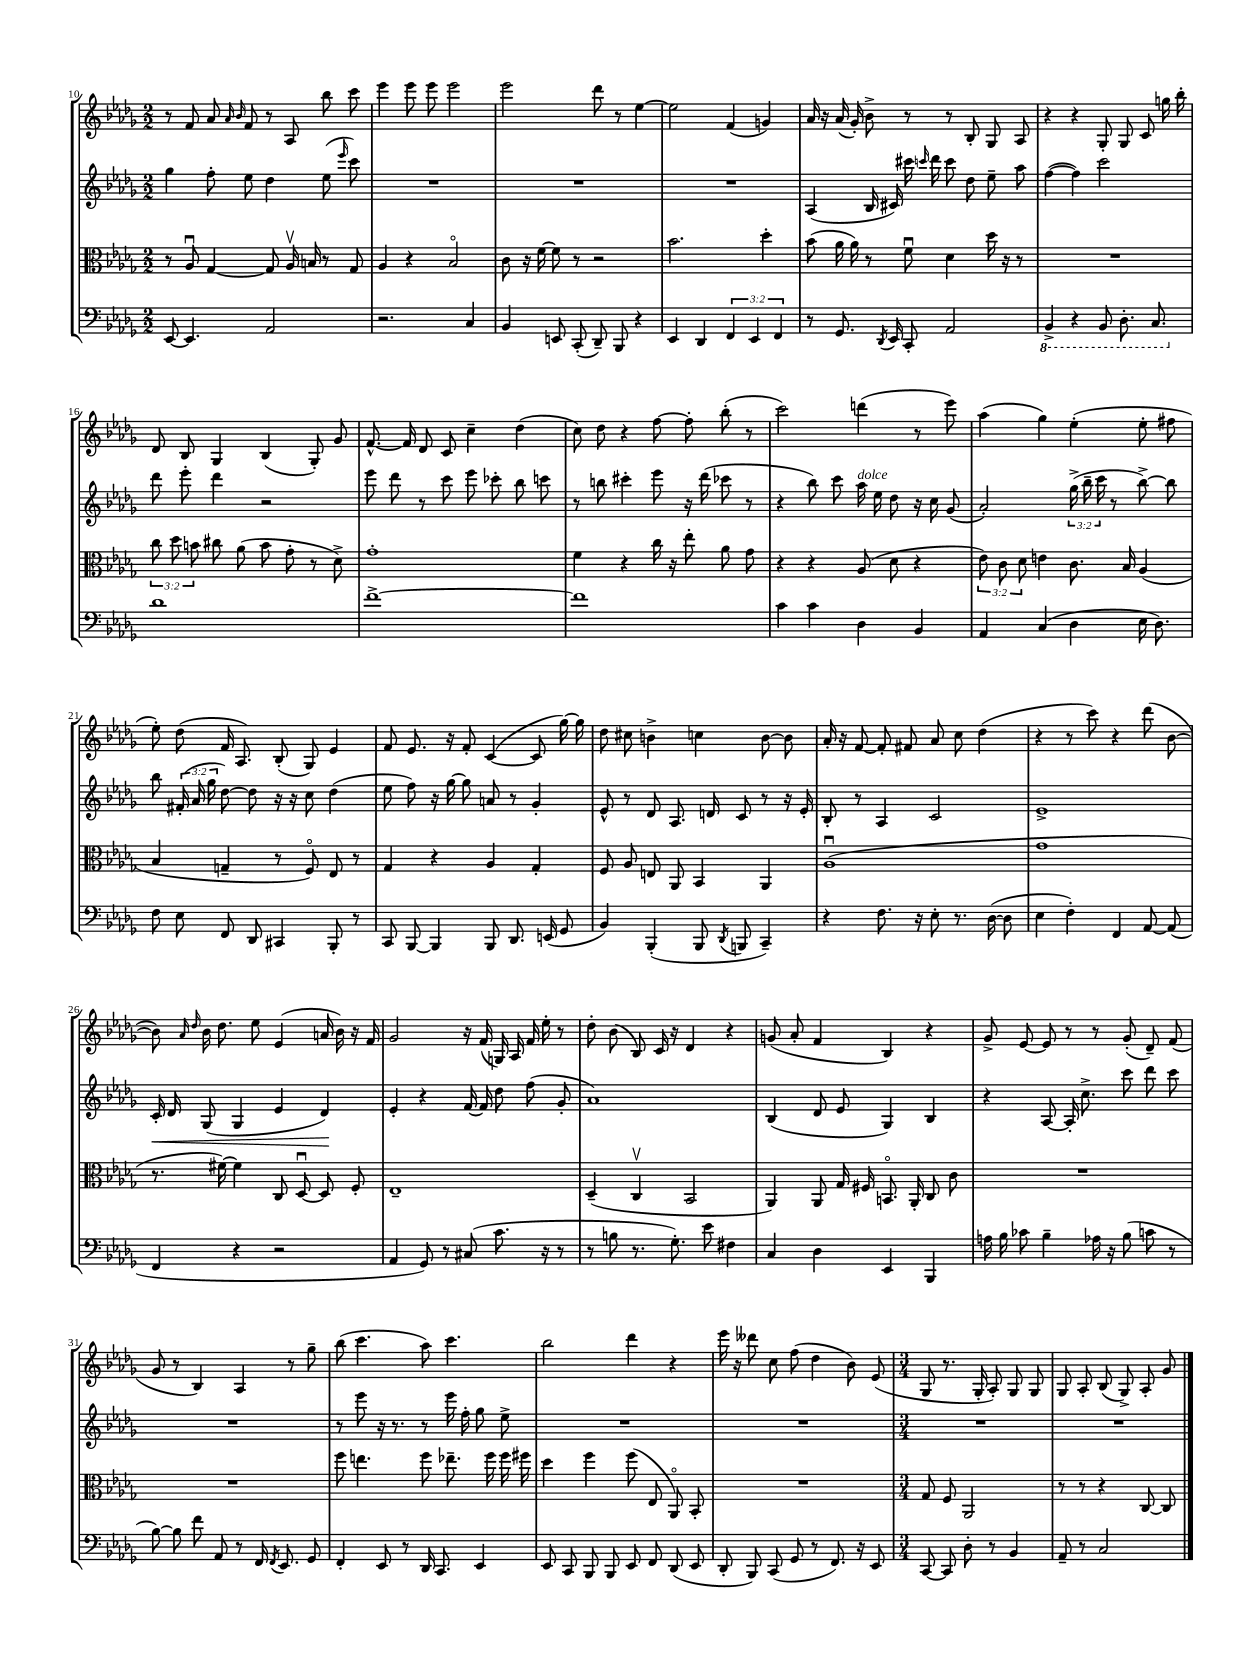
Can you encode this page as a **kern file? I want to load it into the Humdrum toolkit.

**kern	**kern	**kern	**kern
*staff4	*staff3	*staff2	*staff1
*clefF4	*clefC3	*clefG2	*clefG2
*k[b-e-a-d-g-]	*k[b-e-a-d-g-]	*k[b-e-a-d-g-]	*k[b-e-a-d-g-]
*M2/2	*M2/2	*M2/2	*M2/2
[8EE-/	8r	4gg-\	8r
4.EE-/]	8A-u/	.	8f/
.	[4G-/	8ff'\	8a-/
.	.	.	16qqa-/
.	.	.	16qqb-/
.	.	8ee-\	8f/
2AA-/	8G-/]	4dd-\	8r
.	16A-v/	.	8A-/
.	16B/	.	.
.	8r	(8ee-\	8bb-\
.	.	16qqeee-/	.
.	8G-/	8ccc\)	8ccc\
=	=	=	=
2.r	4A-/	1r	4eee-\
.	4r	.	8eee-\
.	.	.	8eee-\
.	2B-o/	.	2eee-\
4C/	.	.	.
=	=	=	=
4BB-/	8c\	1r	2eee-\
.	16r	.	.
.	[16f\	.	.
8EE/	8f\]	.	.
(8CC'/	8r	.	.
8DD-~/)	2r	.	8ddd-\
8BBB-/	.	.	8r
4r	.	.	[4ee-\
=	=	=	=
4EE-/	2.b-\	1r	2ee-\]
4DD-/	.	.	.
6FF/	.	.	(4f/
6EE-/	.	.	.
.	4dd-'\	.	4g/)
6FF/	.	.	.
=	=	=	=
8r	(8b-\	(4A-/	16a-/
.	.	.	16r
8.GG-/	16a-\	.	(16a-/
.	16a-\)	.	16g-'/)
.	8r	16B-/	8b-^\
8qDD-/	.	.	.
16EE-/	.	16c#/)	.
8CC'/	8fu\	16ccc#\	8r
.	.	16qqccc/	.
.	.	16ddd-\	.
2AA-/	4d-\	8ccc\	8r
.	.	8dd-\	8B-'/
.	16dd-\	8ee-~\	8G-/
.	16r	.	.
.	8r	8aa-\	8A-/
=	=	=	=
4BBB-^/	1r	([4ff\	4r
4r	.	4ff\])	4r
8BBB-/	.	2ccc\	8G-'/
8.DD-'\	.	.	8G-/
.	.	.	8c/
8.CC/	.	.	.
.	.	.	16gg\
.	.	.	16bb-'\
=	=	=	=
1d-	12cc\	8ddd-\	8d-/
.	12dd-\	.	.
.	.	8eee-'\	8B-/
.	12b\	.	.
.	8cc#\	4ddd-\	4G-/
.	(8a-\	.	.
.	8b\	2r	(4B-/
.	8g-'\	.	.
.	8r	.	8G-'/)
.	8d-^\)	.	8g-/
=	=	=	=
[1f^	1g-'	8eee-\	[8.f^^/
.	.	8ddd-\	.
.	.	.	16f/]
.	.	8r	8d-/
.	.	8ccc\	8c/
.	.	8eee-\	4cc~\
.	.	8ccc-'\	.
.	.	8bb-\	(4dd-\
.	.	8ccc\	.
=	=	=	=
1f]	4f\	8r	8cc\)
.	.	8bb\	8dd-\
.	4r	4ccc#'\	4r
.	16cc\	8eee-\	[8ff\
.	16r	.	.
.	8ee-'\	16r	8ff'\]
.	.	(16ddd-\	.
.	8a-\	8ccc-\	(8bb-'\
.	8g-\	8r	8r
=	=	=	=
4c\	4r	4r	2ccc\)
4c\	4r	8bb-\)	.
.	.	8ccc\	.
4D-\	(8A-/	16aa-\	(4ddd\
.	.	16ee-\	.
.	8d-\	8dd-\	.
4BB-/	4r	16r	8r
.	.	16cc\	.
.	.	(8g-/	8eee-\)
=	=	=	=
4AA-/	12e-\)	2a-'/)	(4aa-\
.	12c\	.	.
.	12d-\	.	.
(4C/	4e\	.	4gg-\)
4D-\	8.c\	(24gg-^\	(4ee-'\
.	.	24bb-~\	.
.	.	24ccc\	.
.	.	8r	.
.	16B-/	.	.
16E-\	(4A-/	[8bb-^\)	8ee-'\
8.D-\)	.	.	.
.	.	8bb-\]	8ff#\
=	=	=	=
8F\	4B-/	8bb-\	8ee-'\)
8E-\	.	(24f#'/	(8dd-\
.	.	24a-/	.
.	.	24gg-\	.
8FF/	4G~/	[8dd-\)	16f/
.	.	.	8.A-/)
8DD-/	.	8dd-\]	.
4CC#/	8r	16r	(8B-'/
.	.	16r	.
.	8Fo/)	8cc\	8G-/)
8BBB-'/	8E-/	(4dd-\	4e-/
8r	8r	.	.
=	=	=	=
8CC/	4G-/	8ee-\	8f/
[8BBB-/	.	8ff\)	8.e-/
4BBB-/]	4r	16r	.
.	.	[16gg-\	16r
.	.	8gg-\]	8f'/
8BBB-/	4A-/	8a/	([4c/
8.DD-/	.	8r	.
.	4G-'/	4g-'/	8c/]
(16EE/	.	.	.
8GG-/	.	.	[16gg-\)
.	.	.	16gg-\]
=	=	=	=
4BB-/)	8F/	8e-^^/	8dd-\
.	8A-/	8r	8cc#\
(4BBB-'/	8E/	8d-/	4b^\
.	8AA-/	8.A-/	.
8BBB-/	4BB-/	.	4cc\
.	.	16d/	.
8qDD-/	.	.	.
8BBB/	.	8c/	.
4CC~/)	4AA-/	8r	[8b\
.	.	16r	8b\]
.	.	16e-'/	.
=	=	=	=
4r	(1A-u	8B-'/	16a-'/
.	.	.	16r
.	.	8r	[8f/
8.F\	.	4A-/	8f'/]
.	.	.	8f#/
16r	.	.	.
8E-'\	.	2c/	8a-/
8.r	.	.	8cc\
.	.	.	(4dd-\
([16D-\	.	.	.
8D-\]	.	.	.
=	=	=	=
4E-\	1g-	1e-^	4r
4F'\)	.	.	8r
.	.	.	8ccc\)
4FF/	.	.	4r
[8AA-/	.	.	(8ddd-\
(8AA-/]	.	.	[8b-\
=	=	=	=
4FF/	8.r	16c'/	8b-\])
.	.	16d-/	.
.	.	.	16qqa-/
.	.	.	16qqdd-/
.	.	(8G-/	16b-\
.	[16f#\)	.	8.dd-\
4r	4f#\]	4G-/	.
.	.	.	8ee-\
2r	8C/	4e-/	(4e-/
.	[8D-u/	.	.
.	8D-/]	4d-/)	16a/
.	.	.	16b-\)
.	8F'/	.	16r
.	.	.	16f/
=	=	=	=
4AA-/	1E-~	4e-'/	2g-/
8GG-/)	.	4r	.
8r	.	.	.
(8C#/	.	[16f/	16r
.	.	16f/]	(16f/
8.c\	.	8dd-\	16G/)
.	.	.	16A-/
.	.	(8ff\	16f/
16r	.	.	16ee-'\
8r	.	8g-'/	8r
=	=	=	=
8r	(4D-~/	1a-)	8dd-'\
8B\	.	.	(8b-\
8.r	4Cv/	.	8B-/)
.	.	.	16c/
8.G-'\)	.	.	16r
.	2BB-/	.	4d-/
8e-\	.	.	.
4F#\	.	.	4r
=	=	=	=
4C/	4AA-/)	(4B-/	(8g/
.	.	.	8a-'/
4D-\	8AA-/	8d-/	4f/
.	16G-/	8e-/	.
.	16F#/	.	.
4EE-/	8.BBo/	4G-/)	4B-/)
.	16AA-'/	.	.
4BBB-/	8C/	4B-/	4r
.	8c\	.	.
=	=	=	=
16A\	1r	4r	8g-^/
16B-\	.	.	.
8c-\	.	.	[8e-/
4B-~\	.	[8A-/	8e-/]
.	.	16A-'/]	8r
.	.	8.cc^\	.
16A-\	.	.	8r
16r	.	.	.
(8B-\	.	8ccc\	(8g-'/
8c\	.	8ddd-\	8d-~/)
8r	.	8ccc\	(8f/
=	=	=	=
[8B-\)	1r	1r	8g-/
8B-\]	.	.	8r
8f\	.	.	4B-/)
8AA-/	.	.	.
8r	.	.	4A-/
16FF/	.	.	.
8qFF/	.	.	.
8.EE-/	.	.	.
.	.	.	8r
8GG-/	.	.	8gg-~\
=	=	=	=
4FF'/	8ff\	8r	(8bb-\
.	4.ee\	8eee-\	4.ccc\
8EE-/	.	16r	.
.	.	8.r	.
8r	.	.	.
16DD-/	8ff\	8r	8aa-\)
8.CC/	.	.	.
.	8.ee-~\	16eee-\	4.ccc\
.	.	16ff'\	.
4EE-/	.	8gg-\	.
.	16ff\	.	.
.	16ff\	8ee-^\	.
.	16ff#\	.	.
=	=	=	=
8EE-/	4dd-\	1r	2bb-\
8CC/	.	.	.
8BBB-/	4ff\	.	.
8BBB-/	.	.	.
8EE-/	(8ff\	.	4ddd-\
8FF/	8E-/	.	.
(8DD-/	8AA-o/)	.	4r
8EE-/	8BB-'/	.	.
=	=	=	=
8DD-'/	1r	1r	16eee-\
.	.	.	16r
8BBB-/)	.	.	8ddd--\
(8CC/	.	.	8cc\
8GG-/	.	.	(8ff\
8r	.	.	4dd-\
8.FF/)	.	.	.
.	.	.	8b-\)
16r	.	.	.
8EE-/	.	.	(8e-/
=	=	=	=
*M3/4	*M3/4	*M3/4	*M3/4
[8CC/	8G-/	2.r	8G-/
8CC/]	8F/	.	8.r
8D-'\	2AA-/	.	.
.	.	.	16G-'/
8r	.	.	8A-'/)
4BB-/	.	.	8G-/
.	.	.	8G-/
=	=	=	=
8AA-~/	8r	2.r	8G-/
8r	8r	.	8A-'/
2C/	4r	.	(8B-/
.	.	.	8G-^/)
.	[8C/	.	8A-'/
.	8C/]	.	8g-/
==	==	==	==
*-	*-	*-	*-
